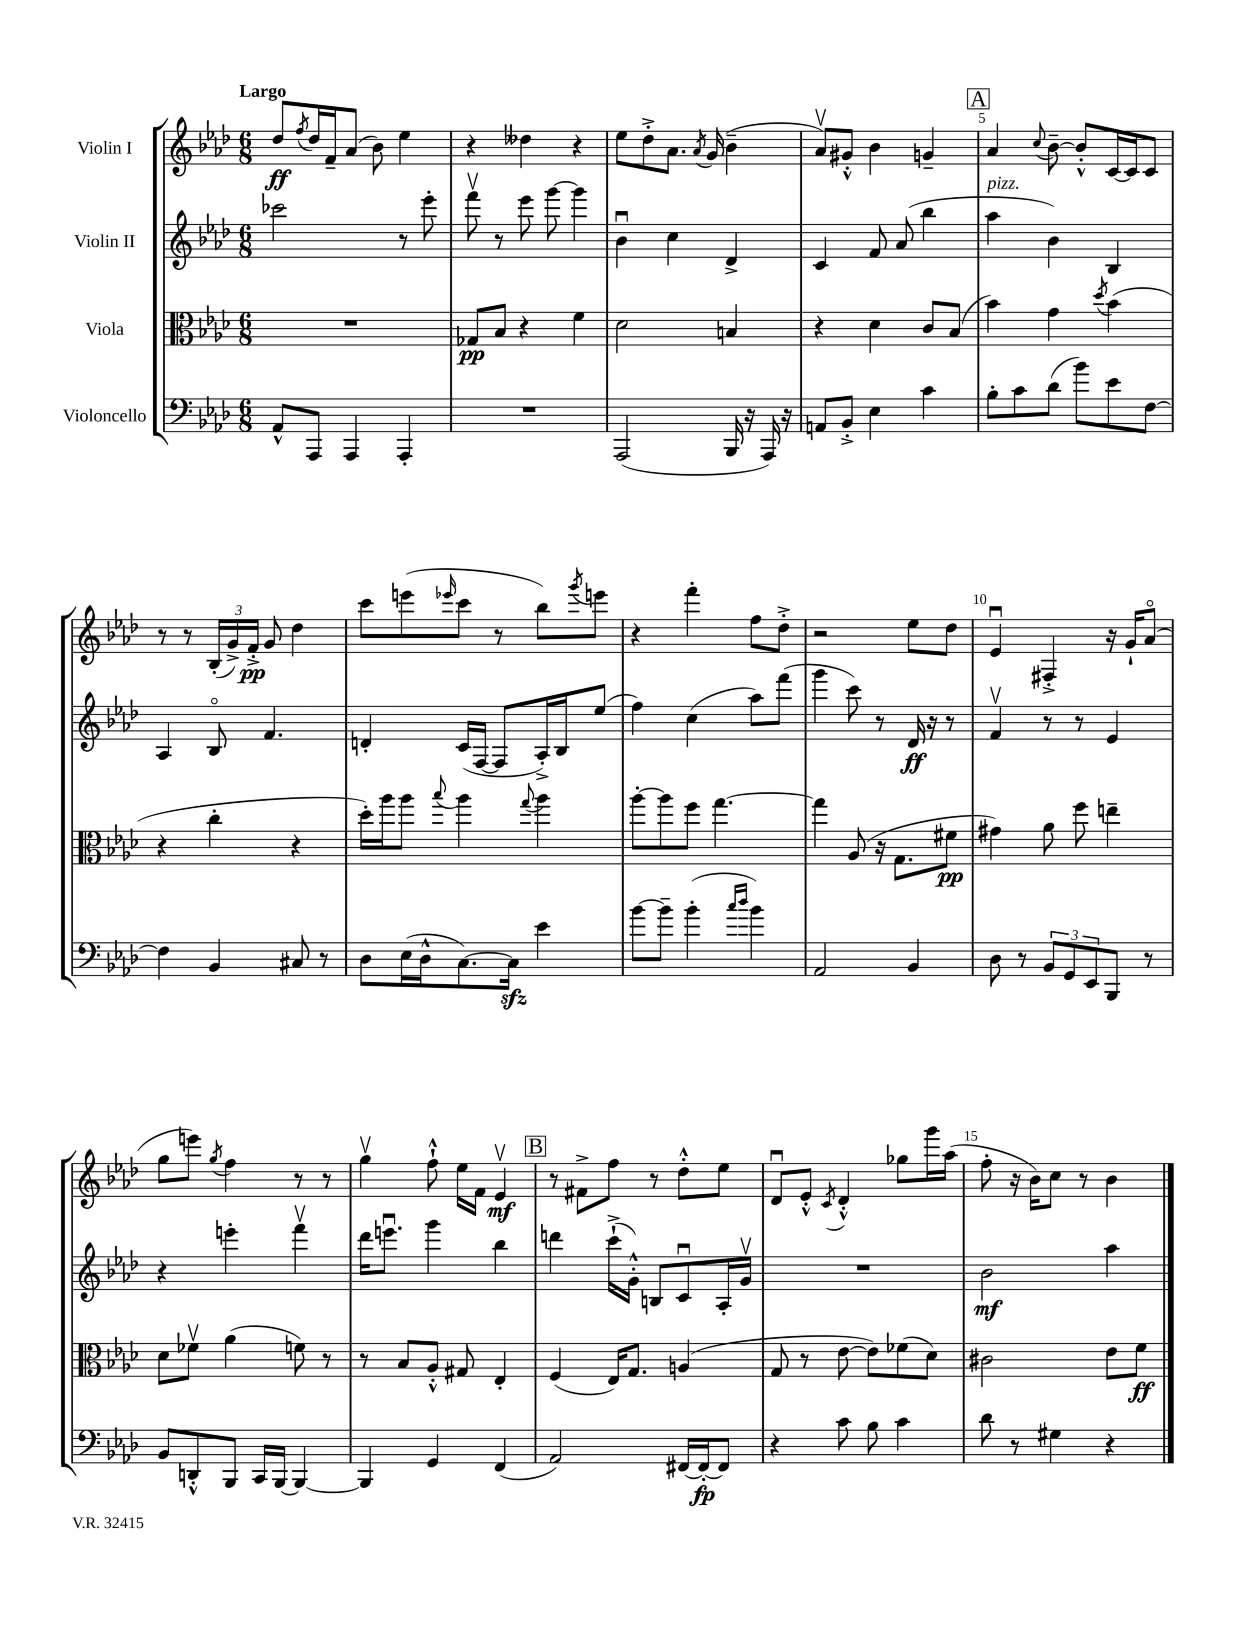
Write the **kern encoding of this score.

**kern	**dynam	**kern	**dynam	**kern	**dynam	**kern	**dynam
*part4	*part4	*part3	*part3	*part2	*part2	*part1	*part1
*staff4	*staff4	*staff3	*staff3	*staff2	*staff2	*staff1	*staff1
*I"Violoncello	*	*I"Viola	*	*I"Violin II	*	*I"Violin I	*
*clefF4	*	*clefC3	*	*clefG2	*	*clefG2	*
*k[b-e-a-d-]	*	*k[b-e-a-d-]	*	*k[b-e-a-d-]	*	*k[b-e-a-d-]	*
*M6/8	*	*M6/8	*	*M6/8	*	*M6/8	*
=1	=1	=1	=1	=1	=1	=1	=1
!	!	!	!	!	!	!LO:TX:a:B:t=Largo	!
8AA-^^/L	.	2.r	.	2ccc-X\	.	8dd-/L	ff
.	.	.	.	.	.	8qff/	.
8AAA-/J	.	.	.	.	.	16dd-/L	.
.	.	.	.	.	.	16f~/J	.
4AAA-/	.	.	.	.	.	(8a-/J	.
.	.	.	.	.	.	8b-\)	.
4AAA-'/	.	.	.	8r	.	4ee-\	.
.	.	.	.	8eee-'\	.	.	.
=2	=2	=2	=2	=2	=2	=2	=2
2.r	.	8G-X/L	pp	8fffv\	.	4r	.
.	.	8B-/J	.	8r	.	.	.
.	.	4r	.	8eee-\	.	4dd--X\	.
.	.	.	.	[8ggg\	.	.	.
.	.	4f\	.	4ggg\]	.	4r	.
=3	=3	=3	=3	=3	=3	=3	=3
(2AAA-/	.	2d-\	.	4b-u\	.	8ee-\L	.
.	.	.	.	.	.	8dd-'^\	.
.	.	.	.	4cc\	.	8.a-\J	.
.	.	.	.	.	.	8qa-/	.
.	.	.	.	.	.	(16g/	.
16BBB-/	.	4Bn/	.	4d-^/	.	4b-~\	.
16r	.	.	.	.	.	.	.
16AAA-/)	.	.	.	.	.	.	.
16r	.	.	.	.	.	.	.
=4	=4	=4	=4	=4	=4	=4	=4
8AAn/L	.	4r	.	4c/	.	8a-v/L)	.
8BB-'^/J	.	.	.	.	.	8g#X'^^/J	.
4E-\	.	4d-\	.	8f/	.	4b-\	.
.	.	.	.	(8a-/	.	.	.
4c\	.	8c/L	.	4bb-\	.	4gn~/	.
.	.	(8B-/J	.	.	.	.	.
!!LO:REH:place=s1:t=A
=5	=5	=5	=5	=5	=5	=5	=5
!	!	!	!	!LO:TX:a:i:t=pizz.	!	!	!
8B-'\L	.	4b-\)	.	4aa-\	.	4a-/	.
8c\	.	.	.	.	.	.	.
.	.	.	.	.	.	8qqcc/	.
(8d-\J	.	4g\	.	4b-\)	.	[8b-~\	.
8b-\L)	.	.	.	.	.	8b-'^^/L]	.
.	.	8qdd-/	.	.	.	.	.
8e-\	.	(4b-\	.	4B-/	.	[16c/L	.
.	.	.	.	.	.	16c/J]	.
[8F\J	.	.	.	.	.	8c/J	.
!!LO:LB:g=z
=6	=6	=6	=6	=6	=6	=6	=6
4F\]	.	4r	.	4A-/	.	8r	.
.	.	.	.	.	.	8r	.
4BB-/	.	4cc'\	.	8B-/	.	(24B-'/LL	.
.	.	.	.	.	.	24g^/)	.
.	.	.	.	.	.	24f'^/JJ	pp
.	.	.	.	4.f/	.	8g/	.
8C#X/	.	4r	.	.	.	4dd-\	.
8r	.	.	.	.	.	.	.
=7	=7	=7	=7	=7	=7	=7	=7
8D-\L	.	16dd-'\LL)	.	4dn'/	.	8ccc\L	.
.	.	16aa-\J	.	.	.	.	.
(16E-\L	.	8aa-\J	.	.	.	(8eeen\	.
16D-^^\J	.	.	.	.	.	.	.
.	.	8qqbb-/	.	.	.	16qqeee-X/	.
[8.C\)	.	4aa-\	.	(16c/LL	.	8ccc\J	.
.	.	.	.	[16F/JJ	.	.	.
.	.	.	.	8F/L]	.	8r	.
16Czz\Jk]	.	.	.	.	.	.	.
.	.	8qqgg/	.	.	.	.	.
4e-\	.	4aa-\	.	16A-'^/L)	.	8bb-\L)	.
.	.	.	.	16B-/J	.	.	.
.	.	.	.	.	.	8qggg/	.
.	.	.	.	(8ee-/J	.	8eeen\J	.
=8	=8	=8	=8	=8	=8	=8	=8
[8b-\L	.	[8aa-'\L	.	4ff\)	.	4r	.
8b-~\J]	.	8aa-\]	.	.	.	.	.
(4b-'\	.	8ff\J	.	(4cc\	.	4fff'\	.
.	.	[4.gg\	.	.	.	.	.
16qqcc/LL	.	.	.	.	.	.	.
16qqdd-/JJ	.	.	.	.	.	.	.
4b-\)	.	.	.	8aa-\L)	.	8ff\L	.
.	.	.	.	(8fff\J	.	8dd-'^\J	.
=9	=9	=9	=9	=9	=9	=9	=9
2AA-/	.	4gg\]	.	4ggg\	.	2r	.
.	.	(8A-/	.	8ccc\)	.	.	.
.	.	16r	.	8r	.	.	.
.	.	8.G\L	.	.	.	.	.
4BB-/	.	.	.	16d-/	ff	8ee-\L	.
.	.	.	.	16r	.	.	.
.	.	8f#X\J	pp	8r	.	8dd-\J	.
=10	=10	=10	=10	=10	=10	=10	=10
8D-\	.	4g#X\)	.	4fv/	.	4e-u/	.
8r	.	.	.	.	.	.	.
12BB-/L	.	8a-\	.	8r	.	4F#X'^/	.
12GG/	.	.	.	.	.	.	.
.	.	8ff\	.	8r	.	.	.
12EE-/	.	.	.	.	.	.	.
8BBB-/J	.	4een~\	.	4e-/	.	16r	.
.	.	.	.	.	.	16g`/KL	.
8r	.	.	.	.	.	(8a-/J	.
!!LO:LB:g=z
=11	=11	=11	=11	=11	=11	=11	=11
8BB-/L	.	8d-\L	.	4r	.	8gg\L	.
8DDn'^^/	.	8f-Xv\J	.	.	.	8eeen\J)	.
.	.	.	.	.	.	8qgg/	.
8BBB-/J	.	(4a-\	.	4eeen'\	.	4ff\	.
16CC/LL	.	.	.	.	.	.	.
[16BBB-/JJ	.	.	.	.	.	.	.
4BBB-/_	.	8fn\)	.	4fffv\	.	8r	.
.	.	8r	.	.	.	8r	.
=12	=12	=12	=12	=12	=12	=12	=12
4BBB-/]	.	8r	.	16ddd-\KL	.	4ggv\	.
.	.	.	.	8.eeenu\J	.	.	.
.	.	8B-/L	.	.	.	.	.
4GG/	.	8A-'^^/J	.	4ggg\	.	8ff`^^\	.
.	.	8G#X/	.	.	.	16ee-\LL	.
.	.	.	.	.	.	16f\JJ	.
(4FF/	.	4E-'/	.	4bb-\	.	4e-v/	mf
!!LO:REH:place=s1:t=B
=13	=13	=13	=13	=13	=13	=13	=13
2AA-/)	.	(4F/	.	4dddn\	.	8r	.
.	.	.	.	.	.	8f#X^\L	.
.	.	16E-/KL)	.	(16ccc`^\LL	.	8ff\J	.
.	.	8.G/J	.	16g'^^\JJ)	.	.	.
.	.	.	.	8Bn/L	.	8r	.
[16FF#X/LL	.	(4An/	.	8cu/	.	8dd-'^^\L	.
16FF#'/J_	fp	.	.	.	.	.	.
8FF#/J]	.	.	.	16A-'/L	.	8ee-\J	.
.	.	.	.	16gv/JJ	.	.	.
=14	=14	=14	=14	=14	=14	=14	=14
4r	.	8G/	.	2.r	.	8d-u/L	.
.	.	8r	.	.	.	8e-'^^/J	.
.	.	.	.	.	.	8qc/	.
8c\	.	[8e-\	.	.	.	4d-'^^/	.
8B-\	.	8e-\L])	.	.	.	.	.
4c\	.	(8f-X\	.	.	.	8gg-X\L	.
.	.	8d-\J)	.	.	.	16ggg\L	.
.	.	.	.	.	.	(16aa-\JJ	.
=15	=15	=15	=15	=15	=15	=15	=15
8d-\	.	2c#X\	.	2b-\	mf	8ff'\	.
8r	.	.	.	.	.	16r	.
.	.	.	.	.	.	16b-\KL)	.
4G#X\	.	.	.	.	.	8cc\J	.
.	.	.	.	.	.	8r	.
4r	.	8e-\L	.	4aa-\	.	4b-\	.
.	.	8f\J	ff	.	.	.	.
==	==	==	==	==	==	==	==
*-	*-	*-	*-	*-	*-	*-	*-
